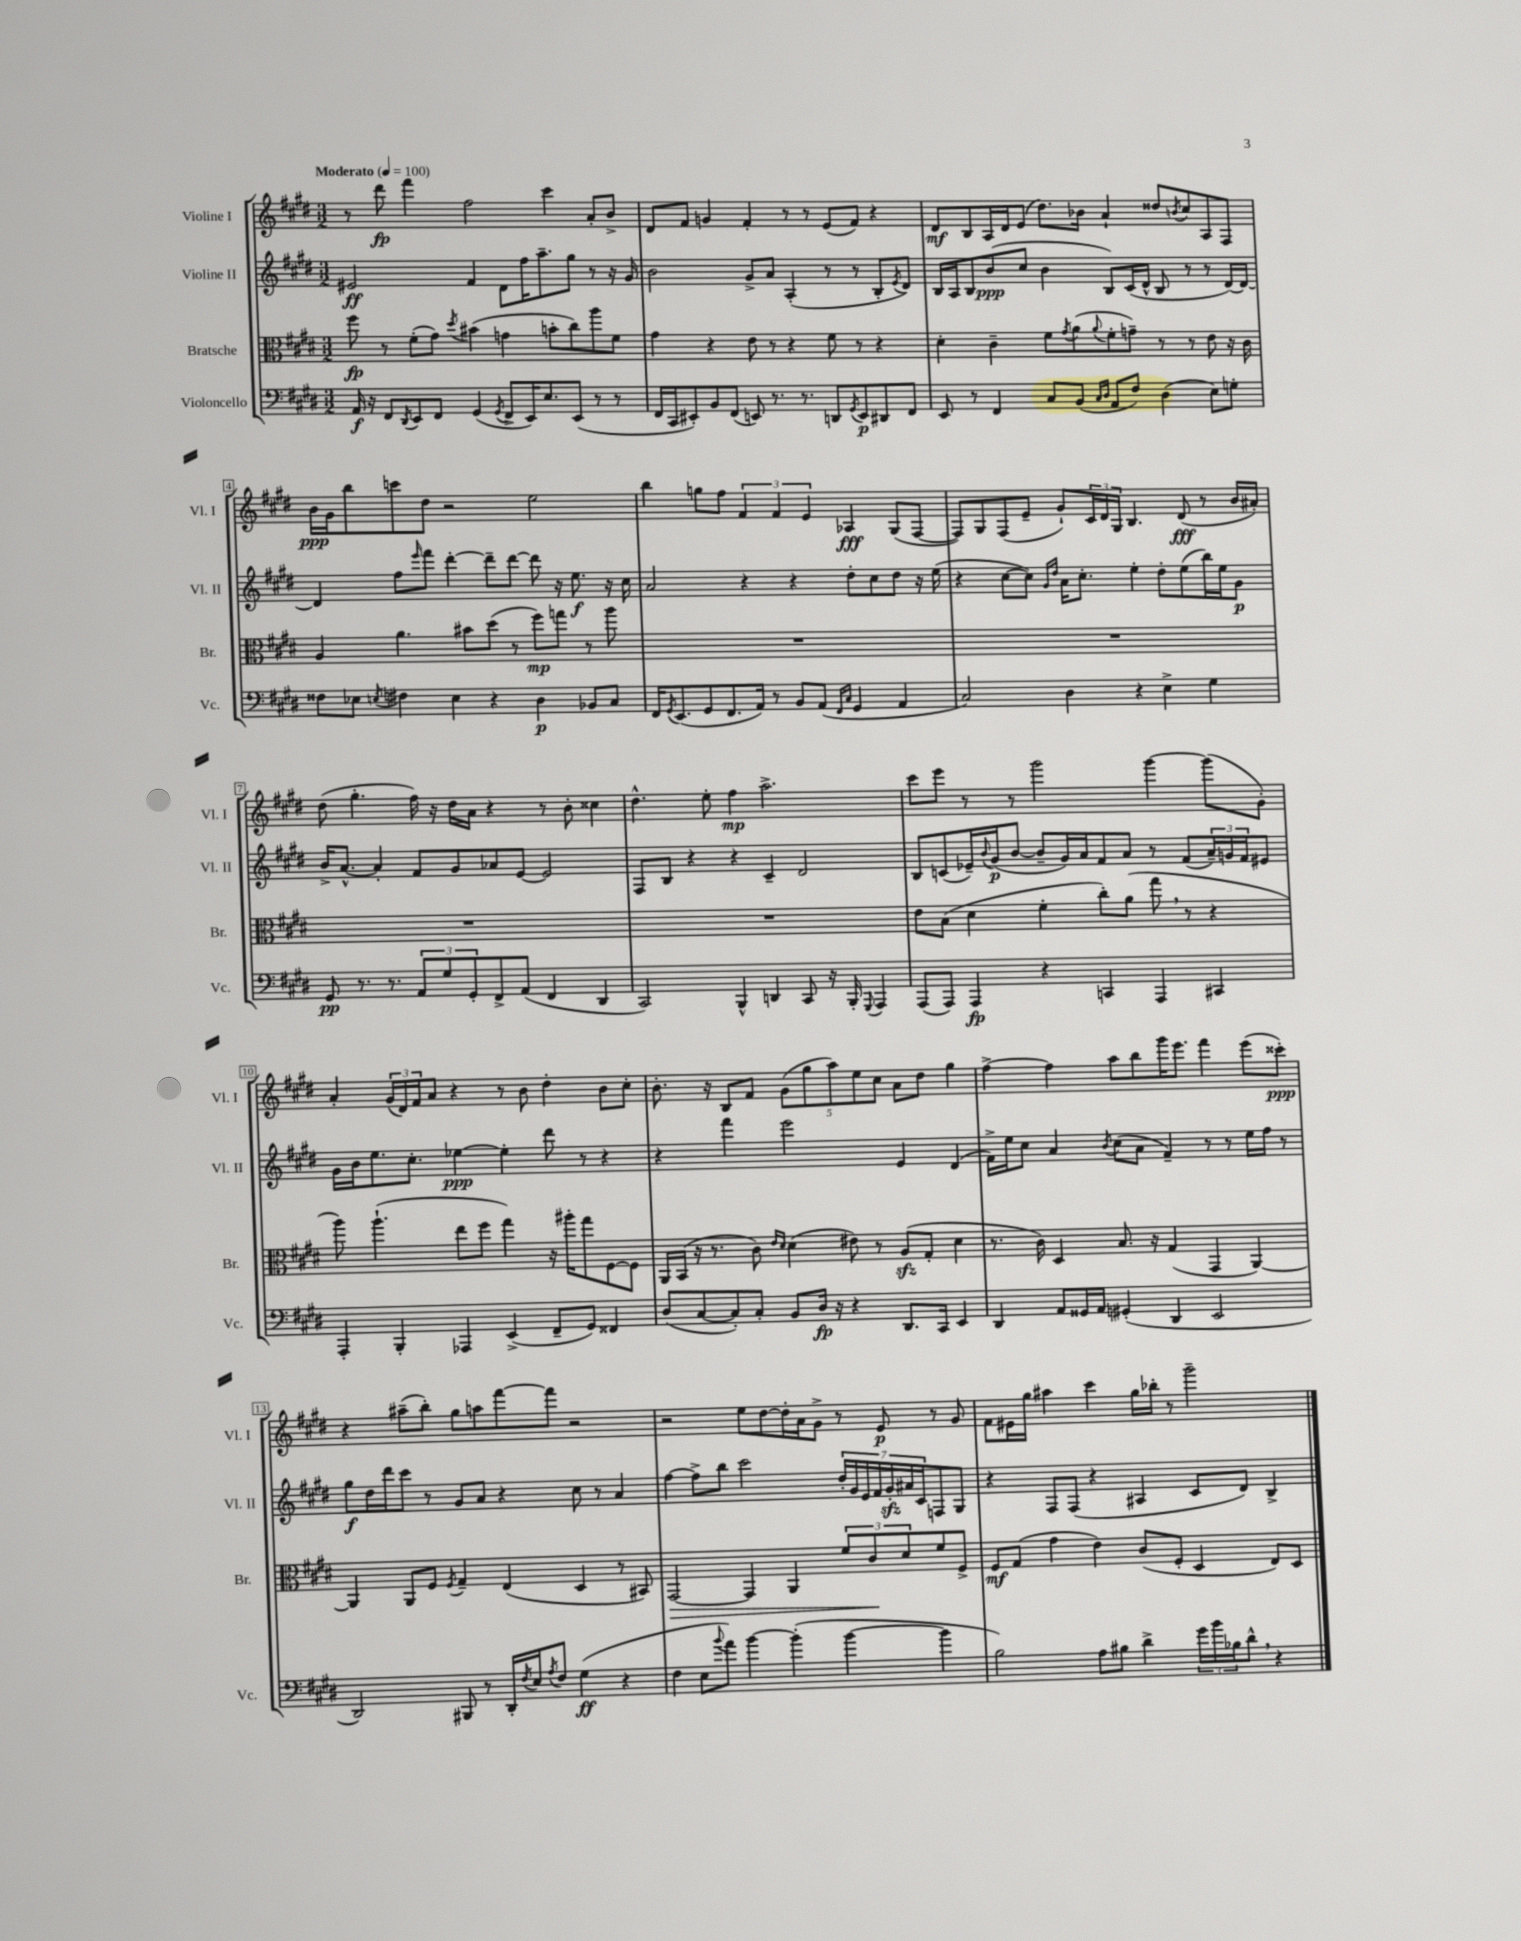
<<
\new StaffGroup <<
\new Staff = "s0" \with { instrumentName = "Violine I" shortInstrumentName = "Vl. I" } {
    \clef treble \key e \major \numericTimeSignature \time 3/2 \tempo "Moderato" 4 = 100
    r8 dis'''8\fp fis'''4 fis''2 cis'''4 a'8-. b'8-> |
    dis'8 fis'8 g'4 fis'4-. r8 r8 e'8( fis'8) r4 |
    dis'8\mf b8 a16 dis'16 e'8( dis''8.) bes'16 a'4-! disis''8 \acciaccatura { b'8 } cis''8 a8 fis8 |
    b'16\ppp gis'16 b''8 c'''8 dis''8 r2 e''2 |
    b''4 g''8 fis''8 \tuplet 3/2 { fis'4 fis'4 e'4 } aes4\fff gis8( fis8~ |
    fis8) gis8 fis8( e'8-- gis'8-!) \tuplet 3/2 { cis'16 dis'16 gis16 } b4. dis'8\fff( r8 b'16 ais'16-.) |
    dis''8( gis''4.-. fis''16) r16 dis''16 a'16 r4 r8 b'8-. cisis''4 |
    dis''4.-^ e''8-. fis''4\mp a''2.-> |
    cis'''8 e'''8 r8 r8 gis'''2 gis'''4~ gis'''8( gis'8-.) |
    a'4-. \tuplet 3/2 { gis'16( dis'16) fis'16 } a'8 r4 r8 b'8 dis''4-. b'8 cis''8-. |
    b'8.-. r16 b8 fis'8 \tuplet 5/4 { gis'8( gis''8 a''8) e''8 cis''8 } a'8 dis''8 gis''4 |
    fis''4~-> fis''4 a''8 b''8 gis'''16 e'''8. fis'''4 e'''8( cisis'''8-.\ppp) |
    r4 ais''8--( b''8-.) gis''8 a''8 fis'''8~ fis'''8 r2 |
    r2 e''8 dis''8~ dis''16-. a'16 gis'8-> r8 e'8\p r8 gis'8 |
    fis'8 eis'16 gis''16 ais''4 cis'''4 gis''16 bes''16-. r8 gis'''2-- \bar "|." |
}
\new Staff = "s1" \with { instrumentName = "Violine II" shortInstrumentName = "Vl. II" } {
    \clef treble \key e \major \numericTimeSignature \time 3/2
    eis'2\ff fis'4 dis'8 fis''16 a''8.-- gis''8 r8 r16 gis'16 |
    b'2 gis'8-> a'8 a4-.( r8 r8 b8-. \acciaccatura { e'8 } dis'8) |
    b16 a16 b8 b'8\ppp( cis''8 b'4 b8) cis'16( dis'16-^ b8 r8 r8 dis'16~) dis'16~ |
    dis'4 fis''8 \grace { e'''16 } fis'''8 dis'''4~-. dis'''8-- dis'''8~ dis'''8 r16 e''8.\f r16 cis''16 |
    a'2 r4 r4 dis''8-. cis''8 dis''8 r16 e''16( |
    r4 cis''8~ cis''8) \grace { gis'16 dis''16 } a'16 cis''8.-. e''4-. dis''8-. e''8( b''16) e''16 gis'8\p |
    b'16-> a'8.~-^ a'4-. fis'8 gis'8 aes'8 e'8~ e'2 |
    fis8 b8 r4 r4 cis'4-- dis'2 |
    b8 c'8( ees'16--) \appoggiatura { b'8 } gis'16\p( b'8~ b'8-- gis'16) a'16 fis'8 a'8 r8 fis'8( \tuplet 3/2 { a'16--) g'16 fis'16 } eis'8 |
    gis'16 b'16 e''8. cis''8.-. ees''4~\ppp ees''4-. dis'''8 r8 r4 |
    r4 fis'''4 e'''2 e'4 dis'4( |
    fis'16->) e''16 cis''8 a'4 \acciaccatura { b'8 } cis''8( a'8 fis'4--) r8 r8 e''16 fis''16 r8 |
    gis''8\f dis''16 dis'''16 cis'''8 r8 gis'8 a'8 r4 cis''8 r8 a'4 |
    fis''4~ fis''8-> b''8 cis'''2 \tuplet 7/4 { dis''16-. gis'16 e'16 fis'16 gis'16-.\sfz ais'16 cis'16 } f8 gis8 |
    r4 fis8 fis8( r4 ais4 cis'8 dis'8) b4-> \bar "|." |
}
\new Staff = "s2" \with { instrumentName = "Bratsche" shortInstrumentName = "Br." } {
    \clef alto \key e \major \numericTimeSignature \time 3/2
    fis''8\fp r8 fis'8-.( gis'8) \acciaccatura { dis''8 } bis'4( g'4 b'8-. cis''8) a''8 fis'8 |
    gis'4 r4 e'8 r8 r4 fis'8 r8 r4 |
    dis'4-. cis'4-- fis'8 \acciaccatura { gis'8 } a'8( \appoggiatura { a'8 } fis'8-. g'8--) r8 r8 e'8 r16 cis'16 |
    a4 a'4. bis'8 dis''8( r8 fis''8\mp) g''8 r8 a''8 |
    R1. |
    R1. |
    R1. |
    R1. |
    e'8 b8( dis'4 fis'4-. cis''8-.) a'8( gis''8 \breathe r8 r4 |
    a''8) a''4.-!( e''8 fis''8 gis''4) r16 ais''16-. gis''8 fis8~ fis8 |
    a,16 b,16( r16 r8. cis'8) \grace { e'16 dis'16 } dis'4( eis'8) r8 a8\sfz( gis8-. dis'4 |
    r8. cis'16) dis4 b8. r16 gis4( gis,4 a,4~) |
    a,4 a,8 fis8 \acciaccatura { fis8 } gis4-- e4( dis4 r8 bis,8) |
    gis,2~\> gis,4 a,4 \tuplet 3/2 { fis'8 cis'8\! dis'8 } fis'8 fis8-> |
    fis8\mf gis8( gis'4 e'4) cis'8( fis8-. dis4 e8) dis8 \bar "|." |
}
\new Staff = "s3" \with { instrumentName = "Violoncello" shortInstrumentName = "Vc." } {
    \clef bass \key e \major \numericTimeSignature \time 3/2
    a,16\f r16 fis,8 \acciaccatura { dis,8 } e,8 fis,8 gis,4( \acciaccatura { gis,8 } fis,8-> e,16) e8. e,8( r8 r8 |
    fis,16 cis,16 eis,8-.) b,8 fis,8( e,8) r8. r8. d,8 \acciaccatura { gis,8 } e,8\p dis,8 fis,8 |
    e,8 r8 fis,4 cis8 b,8( \grace { cis16 dis16 } a,8 fis8) dis4( e8) g8-. |
    fisis8 ees8 \acciaccatura { e8 } fis4 e4 r4 dis4\p bes,8 cis8 |
    fis,16 \acciaccatura { gis,8 } e,8.( gis,8 fis,8. a,16) r8 b,8 a,8( \grace { fis,16 cis16 } gis,4 a,4 |
    cis2) dis4 r4 e4-> gis4 |
    gis,8\pp r8. r8. \tuplet 3/2 { a,8 gis8 gis,8-. } fis,8-> a,8( fis,4 dis,4 |
    cis,2) b,,4-^ d,4 cis,8 r16 b,,16-. \appoggiatura { gis,,8 } a,,4 |
    a,,8( a,,8) a,,4\fp r4 c,4 a,,4 cis,4 |
    a,,4-. b,,4-. aes,,4 e,4->( fis,8-- gis,8) fisis,4 |
    dis8( cis8~ cis8-.) cis8-. b,8 dis16\fp r16 r4 dis,8. cis,16 e,4 |
    dis,4 a,8 gisis,16 a,16 gis,4-.( dis,4 e,2 |
    dis,2) bis,,8 r8 dis,16-. \acciaccatura { fis8 } e16 \acciaccatura { a8 } fis8 gis4\ff( r4 |
    fis4 e8 \appoggiatura { b'8 } a'8) b'4~ b'4-.( b'4~ b'4 |
    b2) a8 bis8 dis'4-> \tuplet 3/2 { gis'16 b'16 bes16 } dis'8-^ \breathe r4 \bar "|." |
}
>>
>>
\layout { \context { \Score \override BarNumber.stencil = #(make-stencil-boxer 0.1 0.3 ly:text-interface::print) } }
